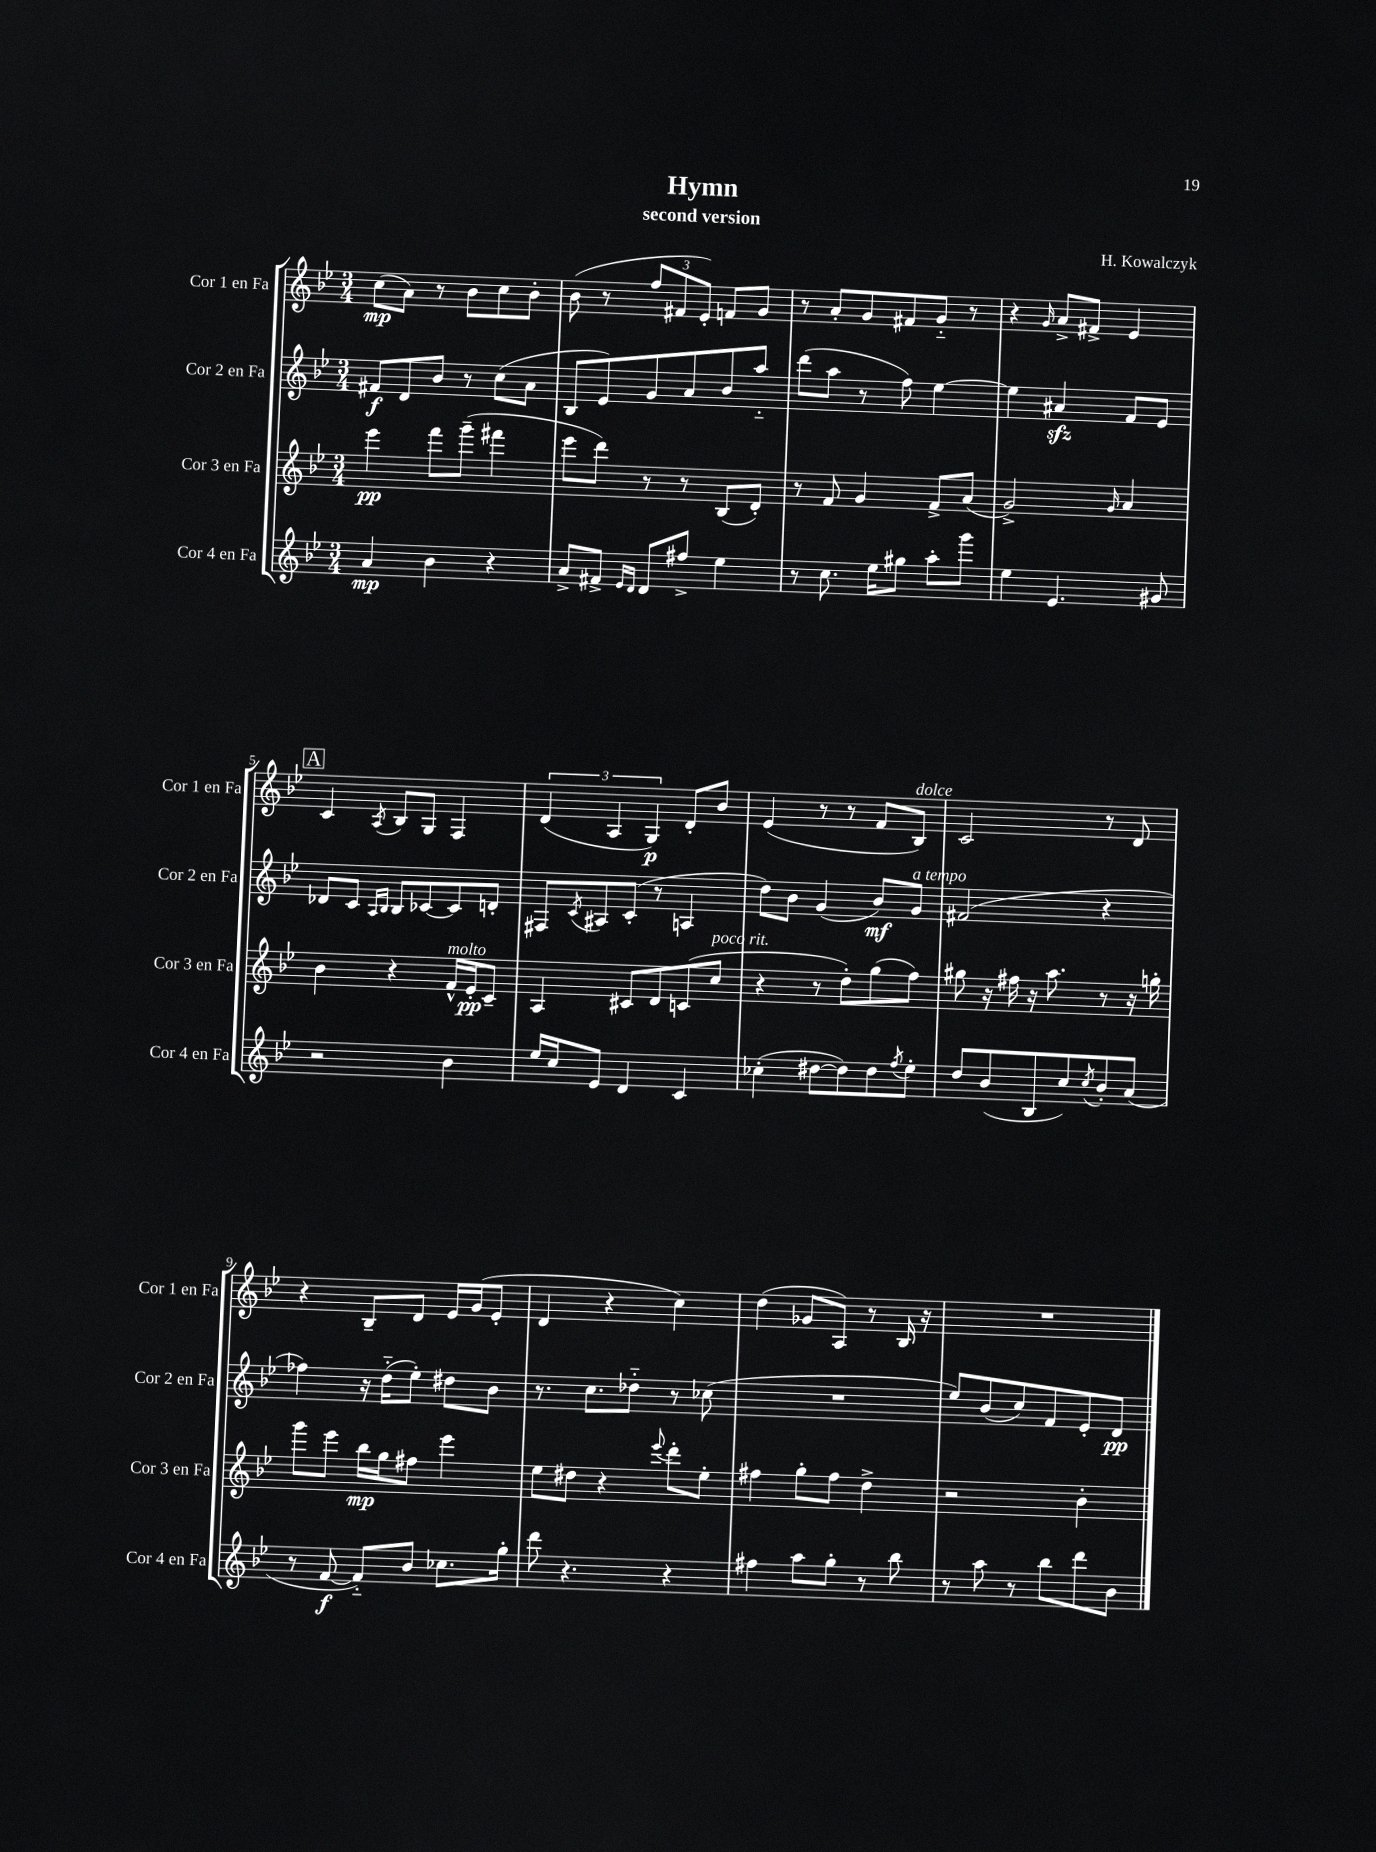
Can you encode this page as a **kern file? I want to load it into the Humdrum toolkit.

**kern	**dynam	**kern	**dynam	**kern	**dynam	**kern	**dynam
*part4	*part4	*part3	*part3	*part2	*part2	*part1	*part1
*staff4	*staff4	*staff3	*staff3	*staff2	*staff2	*staff1	*staff1
*I"Cor 4 en Fa	*	*I"Cor 3 en Fa	*	*I"Cor 2 en Fa	*	*I"Cor 1 en Fa	*
*I'Cor 4 en Fa	*	*I'Cor 3 en Fa	*	*I'Cor 2 en Fa	*	*I'Cor 1 en Fa	*
*clefG2	*	*clefG2	*	*clefG2	*	*clefG2	*
*k[b-e-]	*	*k[b-e-]	*	*k[b-e-]	*	*k[b-e-]	*
*M3/4	*	*M3/4	*	*M3/4	*	*M3/4	*
=1	=1	=1	=1	=1	=1	=1	=1
4a/	mp	4eee-\	pp	8f#X/L	f	(8cc\L	mp
.	.	.	.	8d/	.	8a\J)	.
4b-\	.	8fff\L	.	8b-/J	.	8r	.
.	.	(8ggg~\J	.	8r	.	8b-\L	.
4r	.	4fff#X\	.	(8cc\L	.	8cc\	.
.	.	.	.	8a\J	.	8b-'\J	.
=2	=2	=2	=2	=2	=2	=2	=2
8a^/L	.	8eee-\L	.	8B-/L	.	(8b-\	.
8f#X^/J	.	8ddd\J)	.	8e-/)	.	8r	.
16qqe-/LL	.	.	.	.	.	.	.
16qqd/JJ	.	.	.	.	.	.	.
8d/L	.	8r	.	8g/	.	12ff/L	.
.	.	.	.	.	.	12f#X/	.
8ff#X^/J	.	8r	.	8a/	.	.	.
.	.	.	.	.	.	12e-'/J)	.
4ee-\	.	(8B-/L	.	8b-/	.	8fn/L	.
.	.	8d'/J)	.	8aa/J	.	8g/J	.
=3	=3	=3	=3	=3	=3	=3	=3
8r	.	8r	.	(8ddd\L	.	8r	.
8.cc\	.	8f/	.	8aa\J	.	8a'/L	.
.	.	4g/	.	8r	.	8g/	.
16ee-\KL	.	.	.	.	.	.	.
8gg#X\J	.	.	.	8ff\)	.	8f#X/	.
8aa'\L	.	8f^/L	.	[4ee-\	.	8g/J	.
8ggg\J	.	(8a/J	.	.	.	8r	.
=4	=4	=4	=4	=4	=4	=4	=4
4ee-\	.	2g^/)	.	4ee-\]	.	4r	.
.	.	.	.	.	.	16qqg/	.
4.e-/	.	.	.	4a#Xzz/	.	8a^/L	.
.	.	.	.	.	.	8f#X^/J	.
.	.	16qqg/	.	.	.	.	.
.	.	4a/	.	8f/L	.	4e-/	.
8g#X/	.	.	.	8e-/J	.	.	.
!!LO:LB:g=z
!!LO:REH:place=s1:t=A
=5	=5	=5	=5	=5	=5	=5	=5
2r	.	4b-\	.	8d-X/L	.	4c/	.
.	.	.	.	8c/J	.	.	.
.	.	.	.	16qqA/LL	.	.	.
.	.	.	.	16qqB-/JJ	.	8qA/	.
.	.	4r	.	8B-/L	.	8B-/L	.
.	.	.	.	[8c-X/	.	8G/J	.
!	!	!LO:TX:a:i:t=molto	!	!	!	!	!
4b-\	.	16f^^/LL	.	8c-/]	.	4F/	.
.	.	16e-'/J	pp	.	.	.	.
.	.	8c~/J	.	8dn'/J	.	.	.
=6	=6	=6	=6	=6	=6	=6	=6
16ee-/LL	.	4A/	.	8F#X/L	.	(6d/	.
16cc/J	.	.	.	.	.	.	.
.	.	.	.	8qc/	.	.	.
8e-/J	.	.	.	8A#X/	.	.	.
.	.	.	.	.	.	6A/	.
4d/	.	8c#X/L	.	(8c'/J	.	.	.
.	.	.	.	.	.	6G/)	p
.	.	8d/	.	8r	.	.	.
4c/	.	(8cn/	.	4An/	.	8d'/L	.
!	!	!LO:TX:a:i:t=poco rit.	!	!	!	!	!
.	.	8cc/J	.	.	.	8b-/J	.
=7	=7	=7	=7	=7	=7	=7	=7
(4cc-X'\	.	4r	.	8dd\L)	.	(4e-/	.
.	.	.	.	8b-\J	.	.	.
[8dd#X\L	.	8r	.	(4g/	.	8r	.
8dd#\])	.	8dd'\L)	.	.	.	8r	.
8dd#\	.	(8gg\	.	8b-/L)	mf	8f/L	.
8qff/	.	.	.	.	.	.	.
!	!	!	!	!	!	!LO:TX:a:i:t=dolce	!
!	!	!	!	!LO:TX:a:i:t=a tempo	!	!	!
8ee-'\J	.	8ff\J)	.	8g/J	.	8B-/J)	.
=8	=8	=8	=8	=8	=8	=8	=8
8dd/L	.	8gg#X\	.	(2f#X/	.	2c/	.
(8b-/	.	16r	.	.	.	.	.
.	.	16ff#X\	.	.	.	.	.
8B-/	.	16r	.	.	.	.	.
.	.	8.aa\	.	.	.	.	.
8cc/)	.	.	.	.	.	.	.
8qcc/	.	.	.	.	.	.	.
8b-'/	.	8r	.	4r	.	8r	.
(8a/J	.	16r	.	.	.	8d/	.
.	.	16ggn'\	.	.	.	.	.
!!LO:LB:g=z
=9	=9	=9	=9	=9	=9	=9	=9
8r	.	8ggg\L	.	4ff-X\)	.	4r	.
[8f/	f	8eee-\J	.	.	.	.	.
8f/L])	.	16bb-\LL	mp	16r	.	8B-~/L	.
.	.	16gg\J	.	(16dd\KL	.	.	.
8b-/J	.	8ff#X\J	.	8ee-'\J)	.	8d/J	.
8.cc-X\L	.	4eee-\	.	8dd#X\L	.	16e-/LL	.
.	.	.	.	.	.	(16g/J	.
.	.	.	.	8b-\J	.	8e-'/J	.
16gg'\Jk	.	.	.	.	.	.	.
=10	=10	=10	=10	=10	=10	=10	=10
8ddd\	.	8ee-\L	.	8.r	.	4d/	.
4.r	.	8dd#X\J	.	.	.	.	.
.	.	.	.	8.cc\L	.	.	.
.	.	4r	.	.	.	4r	.
.	.	.	.	8dd-X\J	.	.	.
.	.	8qqeee-/	.	.	.	.	.
4r	.	8ddd'\L	.	8r	.	4cc\)	.
.	.	8ee-'\J	.	(8cc-X\	.	.	.
=11	=11	=11	=11	=11	=11	=11	=11
4ff#X\	.	4ff#X\	.	2.r	.	(4dd\	.
8aa\L	.	8gg'\L	.	.	.	8g-X/L	.
8gg'\J	.	8ff#\J	.	.	.	8A/J)	.
8r	.	4dd^\	.	.	.	8r	.
8bb-\	.	.	.	.	.	16B-/	.
.	.	.	.	.	.	16r	.
=12	=12	=12	=12	=12	=12	=12	=12
8r	.	2r	.	8ee-/L)	.	2.r	.
8aa\	.	.	.	(8b-/	.	.	.
8r	.	.	.	8cc/)	.	.	.
8bb-\L	.	.	.	8f/	.	.	.
8ddd\	.	4b-'\	.	8e-'/	.	.	.
8b-\J	.	.	.	8d/J	pp	.	.
==	==	==	==	==	==	==	==
*-	*-	*-	*-	*-	*-	*-	*-
